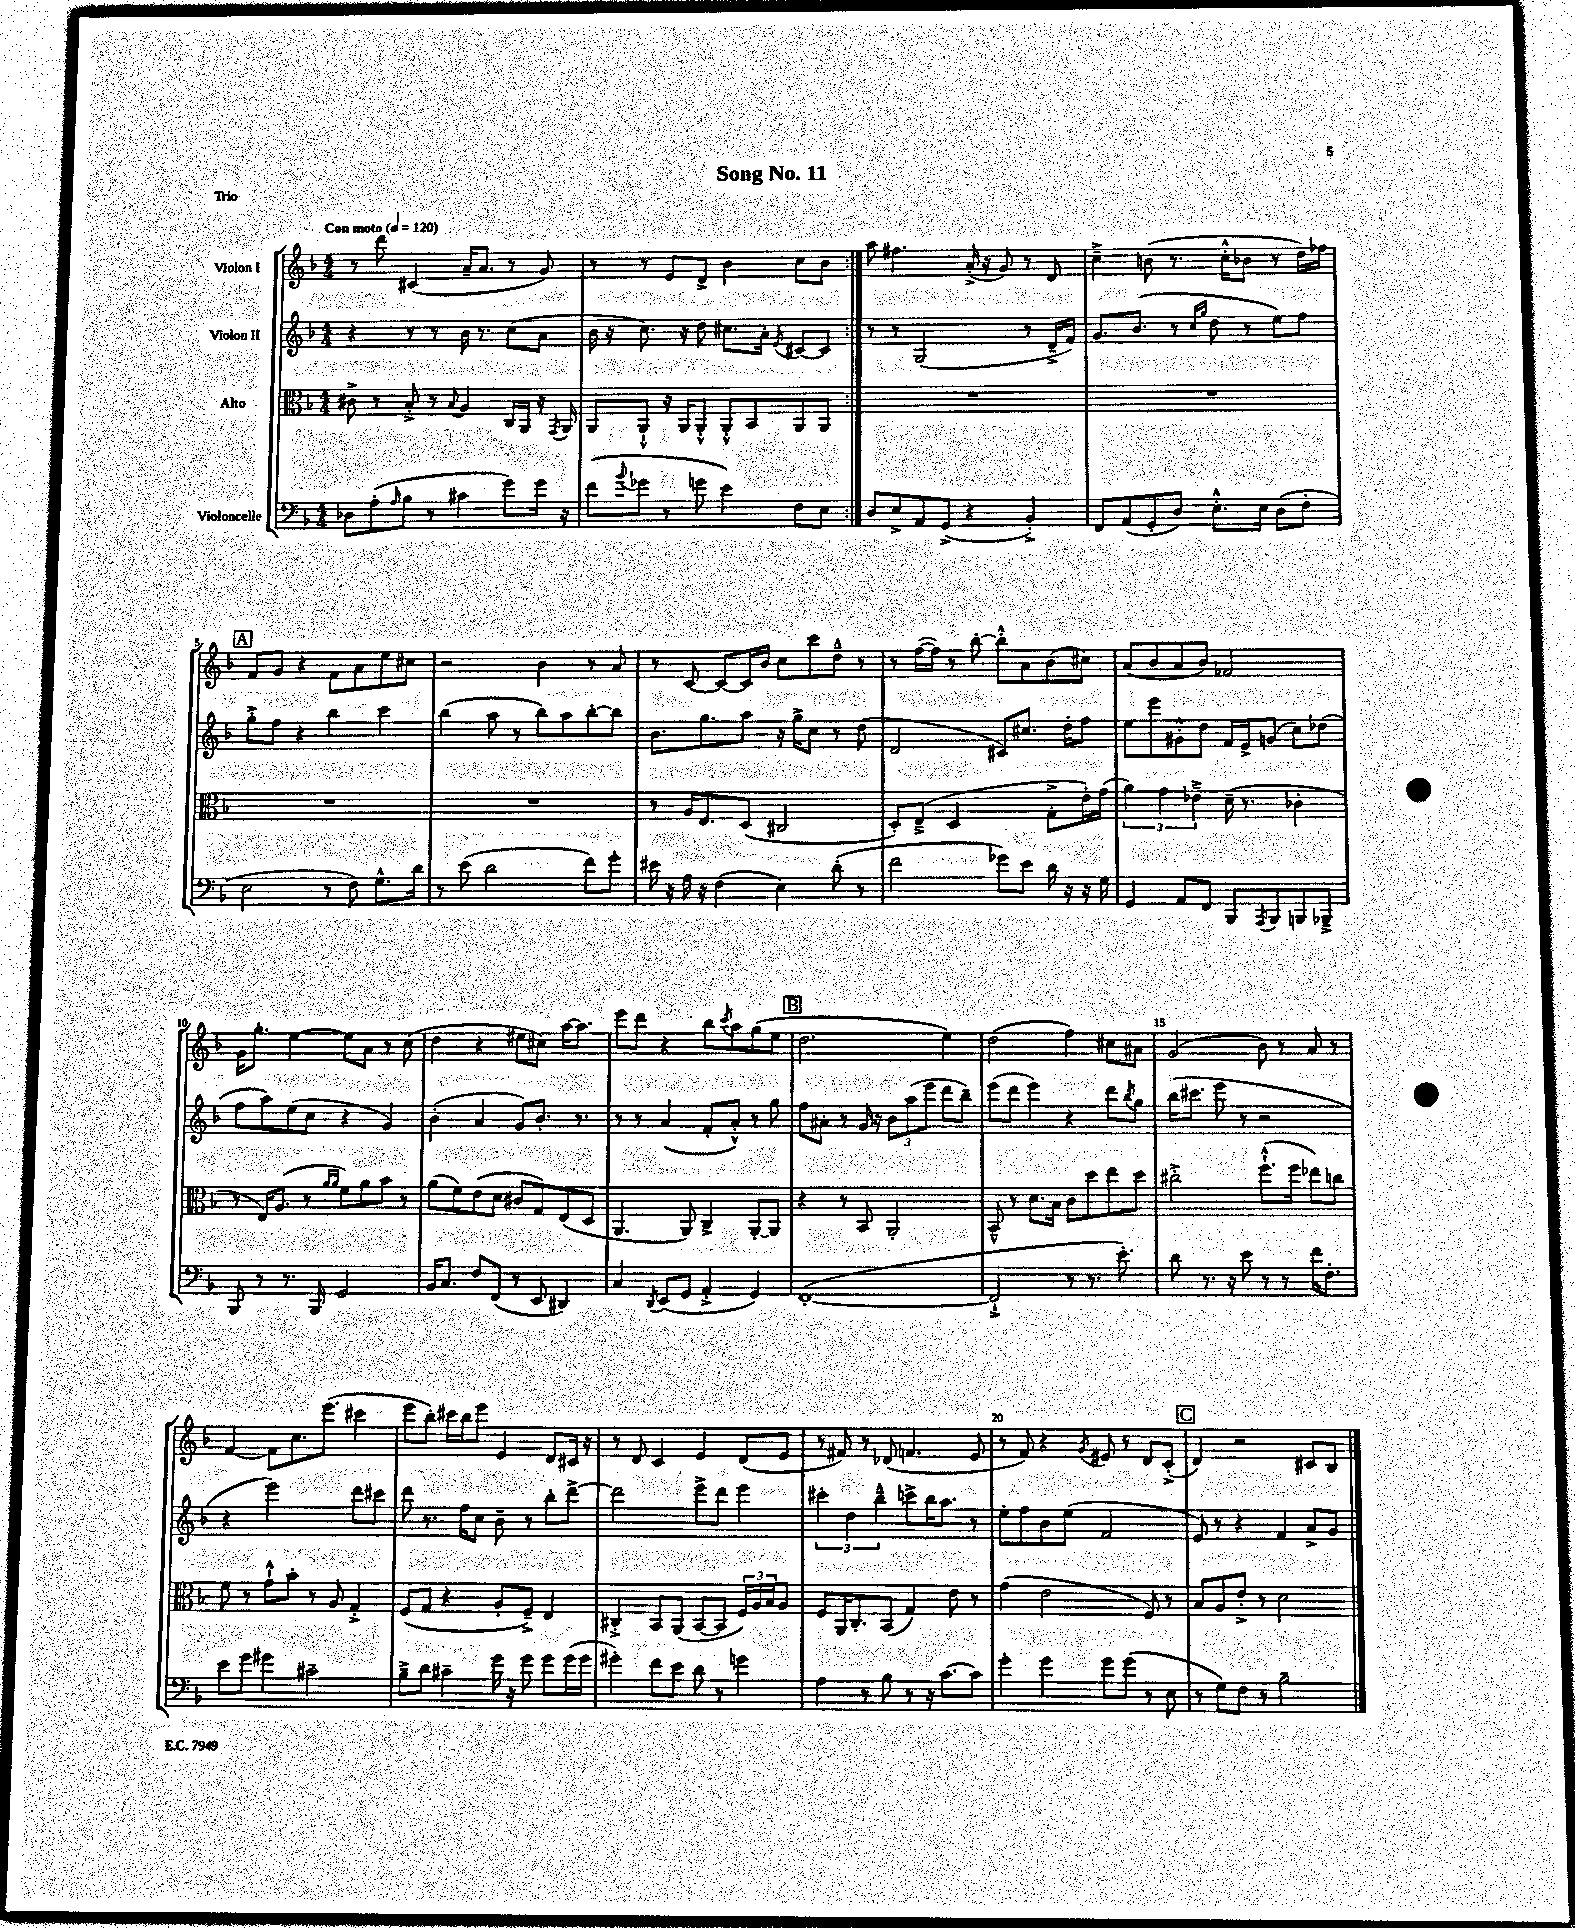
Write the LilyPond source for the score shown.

\header { title = "Song No. 11" piece = "Trio" }
<<
\new StaffGroup <<
\new Staff = "s0" \with { instrumentName = "Violon I" } {
    \clef treble \key f \major \numericTimeSignature \time 4/4 \tempo "Con moto" 4 = 120
    \repeat volta 2 { r8 d'''8 cis'4( a'16-- a'8. r8 g'8) |
    r8 r8 e'8 d'8-> bes'4 c''8 bes'8 | }
    a''8 fis''4. a'16-.->( r16 g'8) r8 d'8 |
    c''4---> b'8( r8. c''16-.-^ bes'8 r8 d''16) fes''16 |
    \mark \markup { \box "A" } f'8 g'8 r4 f'8 a'8 e''8 cis''8 |
    r2 bes'4 r8 a'8 |
    r8 c'8~ c'8~ c'16 bes'16 c''8 c'''8 d''8---^ r8 |
    r8 f''16~( f''16) r8 bes''8~-. bes''8-.-^ a'8 bes'8( cis''8) |
    a'8( bes'8 a'8 bes'8) fes'2 |
    g'16 g''8.-. e''4~ e''8 a'8 r8 c''8( |
    d''4 r4 eis''8 cis''8) a''16~ a''8. |
    e'''8 d'''8 r4 bes''8 \acciaccatura { c'''8 } a''8 g''8( e''8 |
    \mark \markup { \box "B" } d''2. e''4) |
    d''2( f''4) cis''8 ais'8 |
    g'2( bes'8) r8 a'8 r8 |
    f'4~ f'8 c''8. e'''8.( cis'''4 |
    e'''8 bes''8-.) cis'''16 bes''16 e'''8 e'4 d'8 cis'16 r16 |
    r8 d'8 c'4 e'4 d'8( e'8 |
    r8 fis'8) r8 des'8( f'4. e'8 |
    r8 f'8) r4 \acciaccatura { g'8 } eis'8 r8 d'8 c'8-.->( |
    \mark \markup { \box "C" } d'4) r2 cis'8 bes8 \bar "|." |
}
\new Staff = "s1" \with { instrumentName = "Violon II" } {
    \clef treble \key f \major \numericTimeSignature \time 4/4
    \repeat volta 2 { r4 r8 r8 bes'16 r8. c''8( a'8 |
    bes'16 r16 c''8.) r16 d''8 cis''8. a'16-. \acciaccatura { e'8 } cis'8~ cis'8 | }
    r8 r8 g2( r8 d'16---> f'16) |
    g'8. bes'8.( r8 \grace { c''16 g''16 } d''8 r8 e''8) f''8 |
    \mark \markup { \box "A" } g''8-.-> f''8 r4 bes''4 c'''4 |
    bes''4( a''8 r8 bes''8) a''8 bes''8~-. bes''8 |
    bes'8. g''8. a''8 r16 g''16-> c''8 r8 d''8( |
    d'2 cis'8) cis''8. d''16-. f''8 |
    e''8 e'''8 gis'8-.-^ d''8 f'16 e'16-> g'8( c''8) des''8( |
    f''8 a''8) e''8( c''8 r4 g'4) |
    bes'4-.( a'4 g'8) bes'8.-. r8. |
    r8 r8 a'4( f'8-. a'8-.-^) r8 g''8 |
    \mark \markup { \box "B" } f''8 ais'8-. r8 g'16 r16 \tuplet 3/2 { bes'8 a''8( e'''8 } d'''8 bes''8--) |
    e'''8( d'''8 e'''4) r4 d'''8 \acciaccatura { bes''8 } g''8 |
    bes''16( cis'''8. e'''8 r8 r2 |
    r4 e'''2) d'''8 cis'''8 |
    d'''8 r8. f''16 c''8 bes'8-- r8 bes''8-. d'''8~-> |
    d'''2 e'''8-> d'''8 e'''4 |
    \tuplet 3/2 { cis'''4-. d''4 bes''4---^ } c'''8-> bes''16 a''8. r8 |
    e''8-. f''8 bes'8 e''8( f'2 |
    \mark \markup { \box "C" } e'8) r8 r4 f'4 a'8-> g'8 \bar "|." |
}
\new Staff = "s2" \with { instrumentName = "Alto" } {
    \clef alto \key f \major \numericTimeSignature \time 4/4
    \repeat volta 2 { cis'8-> r8 bes8-.-> r8 \appoggiatura { bes8 } a4 c16 a,16 r16 \acciaccatura { g,8 } a,16 |
    a,8 a,8-!-^ r16 a,16 a,8-.-^ a,8-.-^ bes,8 a,8 a,8 | }
    R1 |
    R1 |
    \mark \markup { \box "A" } R1 |
    R1 |
    r8 a16 e8. d8( cis2 |
    d8-.) e8--->( d2 g8-.-> e'16-.) g'16( |
    \tuplet 3/2 { a'4) g'4 ees'4---> } d'16--( r8. ces'4-. |
    r8 e16) a8.( r8 \grace { a'16 a'16 } f'8) a'8 bes'8 r8 |
    a'8( f'8) e'8( d'8 cis'8 g8) e8( d8 |
    a,4. a,8) c4-> a,8~-. a,8 |
    \mark \markup { \box "B" } r4 r8 bes,8 a,2-. |
    bes,8---^ r8 d'8. bes16 c'8 d''8 e''8 d''8 |
    cis''2-.-> f''8.-!-^( f''16 ees''8) c''8 |
    f'8 r8 g'8-!-^ bes'8-. r8 a8 g4-.-> |
    f8( g8 r4 a8-. f8--->) e4 |
    cis4-.-> bes,8 a,8( bes,8~ bes,8 \tuplet 3/2 { f16) a16 bes16 } a8 |
    f8 a,16 c8.-. bes,8( g4) e'8 r8 |
    g'4( e'2 f8) r8 |
    \mark \markup { \box "C" } bes8 a8 e'8-.-> r8 d'2 \bar "|." |
}
\new Staff = "s3" \with { instrumentName = "Violoncelle" } {
    \clef bass \key f \major \numericTimeSignature \time 4/4
    \repeat volta 2 { des8 a8-.( \grace { a16 } bes8 r8 cis'4 g'8) g'16 r16 |
    f'8( \appoggiatura { bes'8 } ges'8 r8 g'8 e'4) f8 e8 | }
    d8 e8-> a,8 g,8->( r4 bes,4-.->) |
    f,8 a,8( g,8-. d8) e8.-.-^ e16 d8( f8-. |
    \mark \markup { \box "A" } e2 r8 f8) g8.-^ d'16 |
    r8 e'8( d'2 f'8) g'8-. |
    eis'16 r16 a16 r16 f4( e4) d'8-.( r8 |
    f'2 ges'8) e'8 d'16 r16 r16 g16 |
    g,4 a,8 f,8 bes,,8 \acciaccatura { a,,8 } bes,,8 b,,8 bes,,8---> |
    bes,,8 r8 r8. bes,,16 g,2 |
    bes,16 c8. f8 f,8( r8 e,8 dis,4) |
    c4 \acciaccatura { d,8 } e,8( g,8 a,4-.-> g,4) |
    \mark \markup { \box "B" } f,1~-.( |
    f,2-!-> r8 r8. e'8.-.) |
    d'8 r8. r16 e'8 r8 r8 f'16 f8.-. |
    e'8 g'8 gis'4 cis'2-- |
    bes8---> d'8 cis'4-- g'16 r16 g'8 g'8 g'16( g'16 |
    gis'4-.) f'8 e'8 d'8 r8 g'4 |
    a4 r8 bes8 r8 r16 c'8.~ c'8 |
    g'4-. g'4 g'8 g'8( r8 e8 |
    \mark \markup { \box "C" } r8 g8) f8 r8 bes2-- \bar "|." |
}
>>
>>
\layout { \context { \Score \override BarNumber.break-visibility = ##(#f #t #t) barNumberVisibility = #(every-nth-bar-number-visible 5) } }
